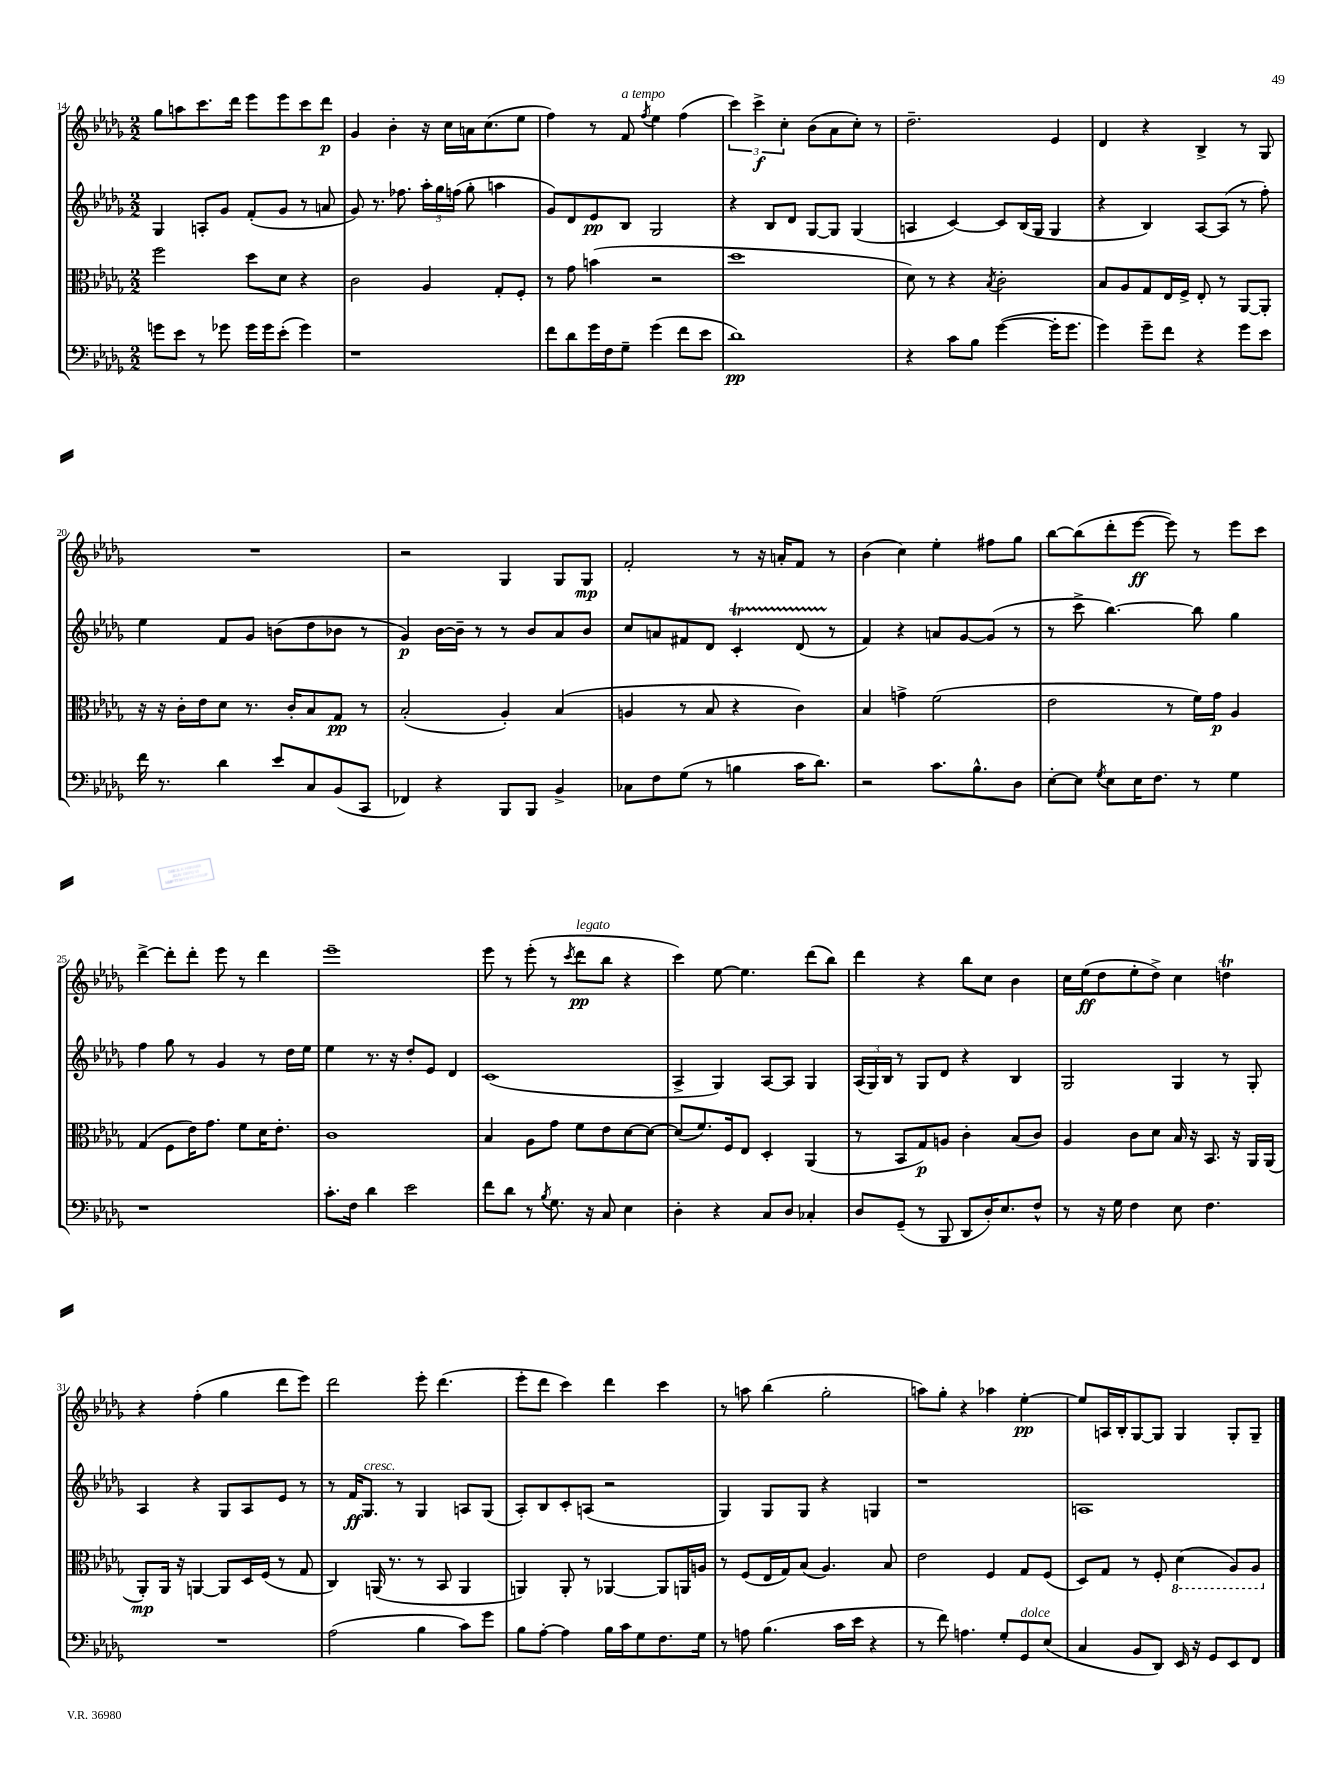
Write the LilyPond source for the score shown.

<<
\new StaffGroup <<
\new Staff = "s0" {
    \clef treble \key des \major \numericTimeSignature \time 2/2
    \autoBeamOff ges''8[ a''8 c'''8. des'''16] ees'''8[ ees'''8 c'''8 des'''8]\p |
    ges'4 bes'4-. r16 c''16[ a'16 c''8.( ees''8] |
    f''4) r8 f'8^\markup { \italic "a tempo" } \acciaccatura { f''8 } ees''4 f''4( |
    \tuplet 3/2 { c'''4) c'''4->\f c''4-. } bes'8[( aes'8 c''8]-.) r8 |
    des''2.-- ees'4 |
    des'4 r4 bes4-> r8 ges8 |
    R1 |
    r2 ges4 ges8[ ges8]\mp |
    f'2-. r8 r16 a'16[-. f'8] r8 |
    bes'4( c''4) ees''4-. fis''8[ ges''8] |
    bes''8[~ bes''8( des'''8-. ees'''8]~\ff ees'''8) r8 ees'''8[ c'''8] |
    des'''4~-> des'''8[-. des'''8]-. ees'''8 r8 des'''4 |
    ees'''1-- |
    ees'''8 r8 ees'''8-.( r8 \acciaccatura { c'''8 } des'''8[\pp^\markup { \italic "legato" } bes''8] r4 |
    c'''4) ees''8~ ees''4. des'''8[( bes''8]) |
    des'''4 r4 bes''8[ c''8] bes'4 |
    c''16[ ees''16\ff( des''8 ees''8-. des''8]->) c''4 d''4\trill |
    r4 f''4-.( ges''4 des'''8[ ees'''8]) |
    des'''2 ees'''8-. des'''4.( |
    ees'''8[-. des'''8] c'''4) des'''4 c'''4 |
    r8 a''8 bes''4( ges''2-. |
    a''8[) ges''8]-. r4 aes''4 ees''4~-.\pp |
    ees''8[ a16 bes16-. ges8~ ges8] ges4 ges8[-. ges8]-- \bar "|." |
}
\new Staff = "s1" {
    \clef treble \key des \major \numericTimeSignature \time 2/2
    \autoBeamOff ges4 a8[-. ges'8] f'8[-.( ges'8] r8 a'8 |
    ges'8) r8. fes''8. \tuplet 3/2 { aes''16[-. ges''16 f''16]( } ges''8-. a''4 |
    ges'8[) des'8 ees'8\pp bes8] ges2 |
    r4 bes8[ des'8] ges8[~ ges8] ges4( |
    a4 c'4~) c'8[ bes16( ges16] ges4 |
    r4 bes4) aes8[~ aes8]( r8 f''8-.) |
    ees''4 f'8[ ges'8] b'8[( des''8 bes'8] r8 |
    ges'4\p) bes'16[~ bes'16]-- r8 r8 bes'8[ aes'8 bes'8] |
    c''8[ a'8 fis'8 des'8] c'4-.\startTrillSpan des'8( r8\stopTrillSpan |
    f'4) r4 a'8[ ges'8~ ges'8]( r8 |
    r8 c'''8-> bes''4.~) bes''8 ges''4 |
    f''4 ges''8 r8 ges'4 r8 des''16[ ees''16] |
    ees''4 r8. r16 des''8[-. ees'8] des'4 |
    c'1( |
    aes4-> ges4) aes8[~ aes8] ges4 |
    \tuplet 3/2 { aes16[( ges16) bes16] } r8 ges8[ des'8] r4 bes4 |
    ges2 ges4 r8 ges8-. |
    aes4 r4 ges8[ aes8 ees'8] r8 |
    r8 f'16[\ff ges8.]^\markup { \italic "cresc." } r8 ges4 a8[ ges8]( |
    aes8[-.) bes8 c'8-. a8]( r2 |
    ges4) ges8[ ges8] r4 g4 |
    r1 |
    a1 \bar "|." |
}
\new Staff = "s2" {
    \clef alto \key des \major \numericTimeSignature \time 2/2
    \autoBeamOff f''2 des''8[ des'8] r4 |
    c'2 aes4 ges8[-. f8]-. |
    r8 ges'8 b'4( r2 |
    des''1 |
    des'8) r8 r4 \acciaccatura { bes8 } c'2-. |
    bes8[ aes8 ges8 ees16 f16]-> ees8-. r8 aes,8[~ aes,8]-. |
    r16 r16 c'16[-. ees'16 des'8] r8. c'16[-. bes8 ges8]\pp r8 |
    bes2-.( aes4-.) bes4( |
    a4 r8 bes8 r4 c'4) |
    bes4 g'4-> f'2( |
    ees'2 r8 f'16[) ges'16]\p aes4 |
    ges4( f8[ ees'16) ges'8.] f'8[ des'16 ees'8.]-. |
    c'1 |
    bes4 aes8[ ges'8] f'8[ ees'8 des'8~ des'8]~ |
    des'8[( f'8.) f16 ees8] des4-. aes,4( |
    r8 bes,8[ ges8\p) a8] c'4-. bes8[( c'8]) |
    aes4 c'8[ des'8] bes16 r16 bes,8. r16 aes,16[ aes,16]( |
    aes,8[-.\mp) aes,16] r16 a,4~ a,8[ des16 f16]( r8 ges8 |
    c4) a,16( r8. r8 bes,8 a,4 |
    a,4) a,8-. r8 aes,4~ aes,8[ a,16 a16] |
    r8 f8[( ees16 ges16) bes8]( aes4.) bes8 |
    ees'2 f4 ges8[ f8]( |
    des8[) ges8] r8 f8-. \ottava #-1 des4( aes,8[) aes,8] \ottava #0 \bar "|." |
}
\new Staff = "s3" {
    \clef bass \key des \major \numericTimeSignature \time 2/2
    \autoBeamOff g'8[ ees'8] r8 ges'8 ges'16[ ges'16 ees'8]-.( ges'4) |
    r1 |
    f'8[ des'8 ges'16 f16 ges8]-- ges'4( f'8[ ees'8] |
    des'1\pp) |
    r4 c'8[ bes8] ges'4~( ges'16[-. ges'8.] |
    ges'4) ges'8[-- f'8] r4 ges'8[ ees'8] |
    f'16 r8. des'4 ees'8[ c8 bes,8( c,8] |
    fes,4) r4 bes,,8[ bes,,8] bes,4-> |
    ces8[ f8 ges8]( r8 b4 c'16[ des'8.]) |
    r2 c'8.[ bes8.-^ des8] |
    ees8[~-. ees8] \acciaccatura { ges8 } ees8[ ees16 f8.] r8 ges4 |
    r1 |
    c'8.[-. f16] des'4 ees'2 |
    f'8[ des'8] r8 \acciaccatura { bes8 } ges8. r16 c8 ees4 |
    des4-. r4 c8[ des8] ces4-. |
    des8[ ges,8]--( r8 bes,,8 des,8[ des16-.) ees8. f8]-^ |
    r8 r16 ges16 f4 ees8 f4. |
    R1 |
    aes2( bes4 c'8[) ges'8] |
    bes8[ aes8]~-. aes4 bes16[ c'16 ges8 f8. ges16] |
    r8 a8 bes4.( c'16[ ees'16] r4 |
    r8 f'8) a4. ges8[-. ges,8^\markup { \italic "dolce" } ees8]( |
    c4 bes,8[ des,8]) ees,16 r16 ges,8[ ees,8 f,8] \bar "|." |
}
>>
>>
\layout { \context { \Score currentBarNumber = #14 } }
